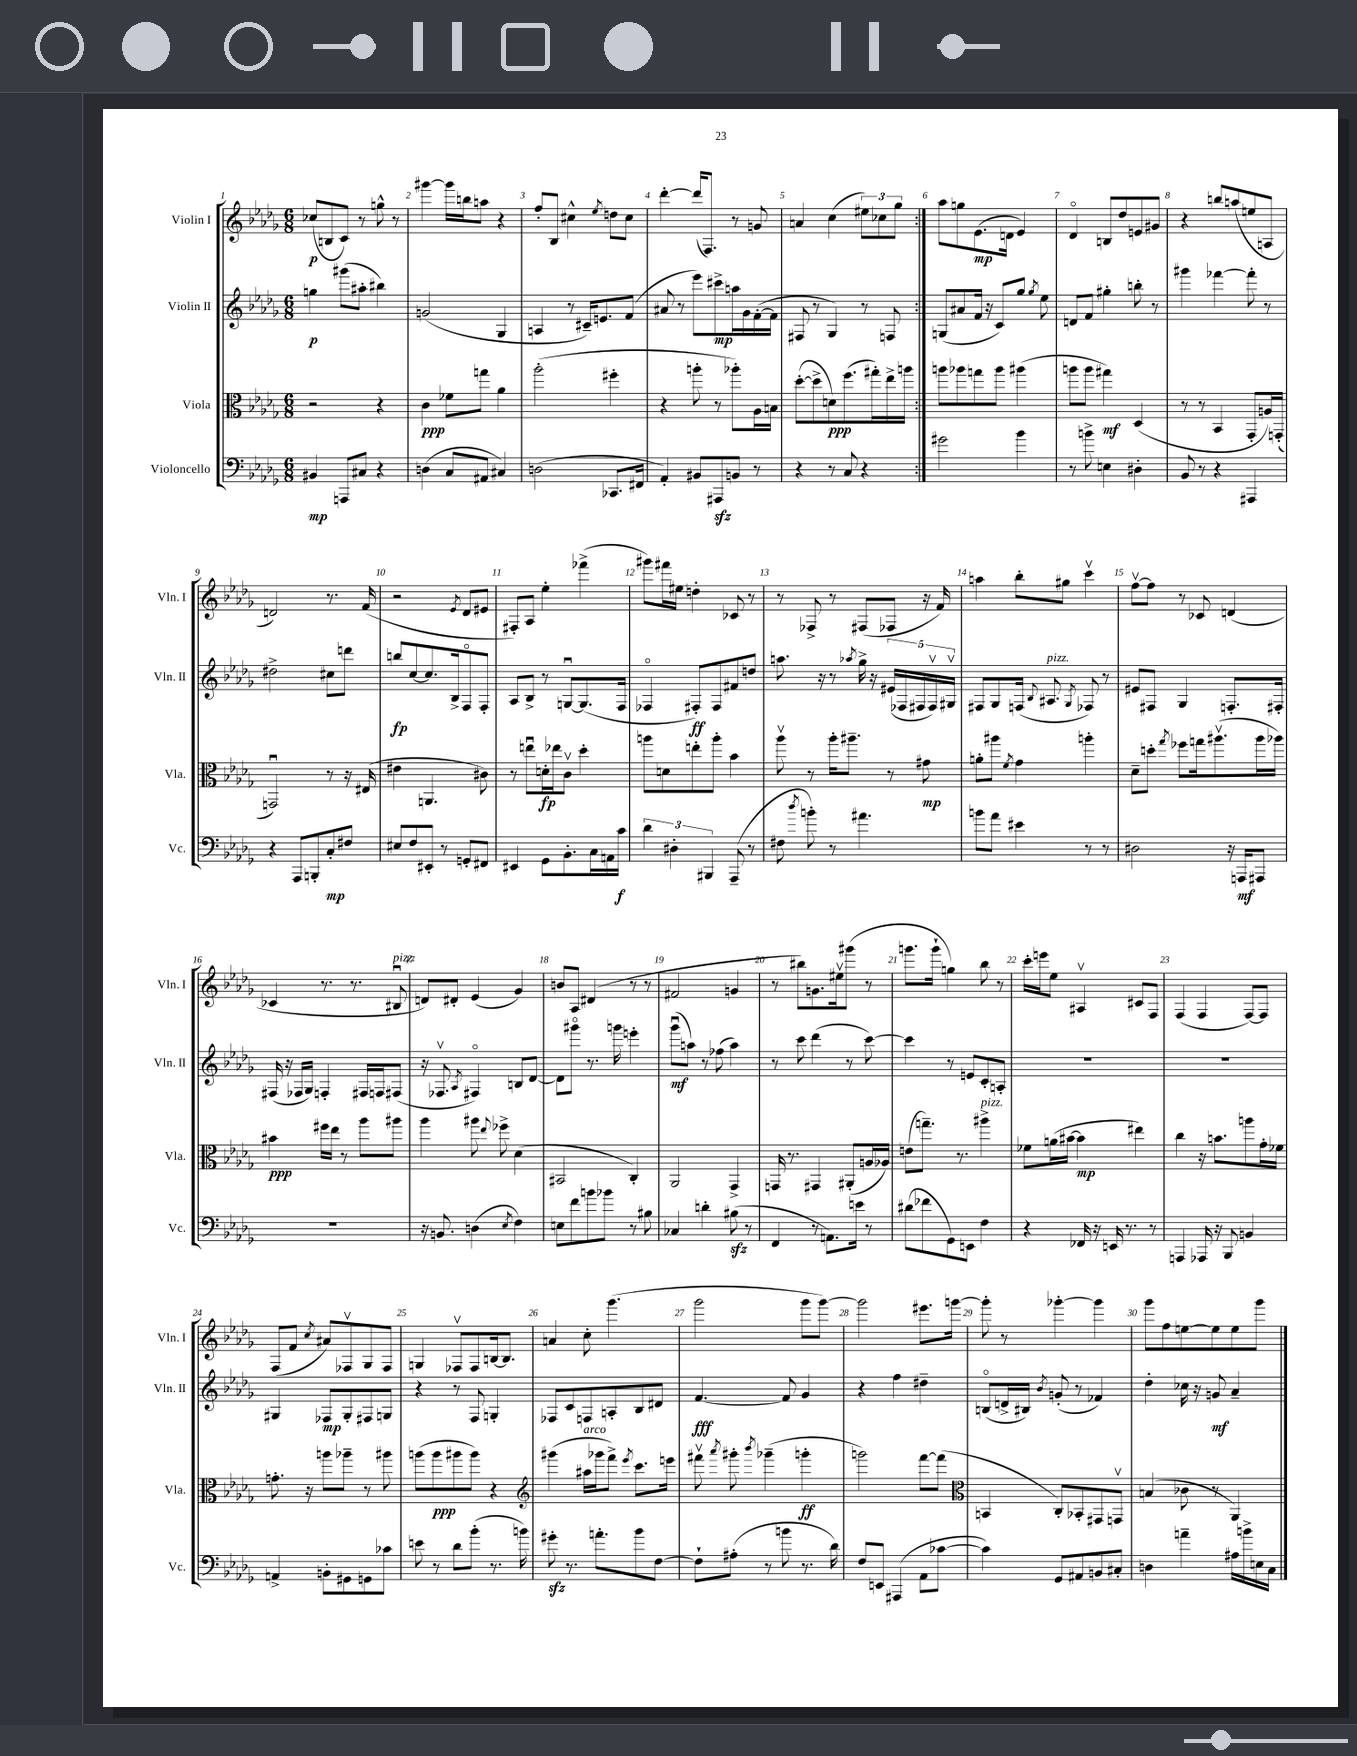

**kern	**kern	**kern	**kern
*staff4	*staff3	*staff2	*staff1
*clefF4	*clefC3	*clefG2	*clefG2
*k[b-e-a-d-g-]	*k[b-e-a-d-g-]	*k[b-e-a-d-g-]	*k[b-e-a-d-g-]
*M6/8	*M6/8	*M6/8	*M6/8
4BB#	2r	4gg	(8cc-
.	.	.	8B
8AAA	.	(8ggg#	8c)
8C#	.	8aa#'	8r
4r	4r	4bb#)	8gg^^
.	.	.	8r
=	=	=	=
(4D	4c	(2g	[4ggg#
8C	8f-	.	16ggg#]
.	.	.	16bb
8AA#	8gg	.	8aa
4C#)	4a-	4G-	4r
=	=	=	=
(2D	(2aa-'	4A	8ff'
.	.	.	8B-
.	.	8r	4cc#^^
.	.	16c#~)	.
.	.	8.e	.
.	.	.	8qee-
8.CC-	4ff#'	.	8dd
.	.	(8f	8cc#
16FF#	.	.	.
=	=	=	=
4AA-')	4r	8a#	[4ddd-'
.	.	8r	.
8BB#	8aa'	8eee-)	(16ddd-]
.	.	.	8.F)
8AAA#	8r	8ccc#^	.
8BB	8aa-')	16aa	8r
.	.	16g-	.
8r	16A-	([16f'	8g
.	16B	16f]	.
=	=	=	=
4r	([8dd-'	8F#	4a
.	8dd-^]	8r	.
8r	8d)	4G-)	(4cc
8C	(8.ff	.	.
4r	.	8r	12ee#)
.	16gg#')	.	.
.	.	.	12cc-
.	16ee-^	8F	.
.	.	.	12gg-
.	16aa	.	.
=:|!	=:|!	=:|!	=:|!
2g#	8aa	(8G	8aa-
.	8aa-	8a#	8gg
.	8gg	16f	(8.e-
.	.	16r	.
.	8aa-	8c)	.
.	.	.	16d
4b-	(4aa#	8gg-	4e-)
.	.	8qgg-	.
.	.	8ee-	.
=	=	=	=
8r	8aa	8d	4d-o
8b^	8aa	8f	.
4E	4gg#)	4gg#'	8B
.	.	.	8dd-
4D#'	(4D-	8bb'	8e
.	.	8r	8g#
=	=	=	=
8BB-	8r	4ggg#	4r
8r	8r	.	.
4r	4BB-	[4fff-	8bb
.	.	.	(8aa
4AAA#	8GG-'	8fff-']	8ee
.	16A)	8r	8A
.	(16GG'	.	.
=	=	=	=
4r	2GGu)	2dd#^	2d)
8AAA-	.	.	.
8BBB'	.	.	.
8C'	8r	8cc#	8.r
8F#	16r	8ddd	.
.	(16E#	.	(16f
=	=	=	=
8E#	4e#	8bb	2r
8F	.	[8cc	.
8EE#'	4.AA	8.cc]	.
8r	.	.	.
.	.	16B-^	.
.	.	.	8qe-
8GG'	.	8Fo	8d-
8FF#	8c#)	8F'	8e#
=	=	=	=
4EE#	8r	8A-	8F#')
.	8eeu	8B-^	8A-
8GG-	16d'	8r	4ee-'
.	16ee-	.	.
8.BB-'	8cv	[8Gu	.
.	4dd-'	(8.G]	(4fff-^
16C	.	.	.
16AA	.	.	.
16c	.	16F	.
=	=	=	=
6d-	8aa	4F-o	8ggg#)
.	8d	.	16fff#
6D#'	.	.	.
.	.	.	16ee#
.	8ee'	8F#')	4dd'
6BBB#	.	.	.
.	8aa'	8F#	.
(8AAA-~	4b-	8f#	8c-
8r	.	8dd	8r
=	=	=	=
8F#	8aa-v	8.aa	8r
8qdd-	.	.	.
8b')	8r	.	8F-^
.	.	16r	.
8r	16aa-'	8r	8r
.	8.aa#~	.	.
.	.	8qaa-	.
4.a#	.	16gg-^	(8F#
.	.	16r	.
.	8r	(20e#	8F-
.	.	20F-	.
.	.	20F#	.
.	8g#	.	16r
.	.	20F#v)	.
.	.	.	16f)
.	.	20G#v	.
=	=	=	=
8b	8a'	8F#	4aa
8a-	8aa#	8G-	.
.	8qf	.	.
4e#	4g-	(16F	8bb-'
.	.	8qqB-	.
.	.	8.A#	.
.	.	.	8gg#
.	.	8qG-	.
8r	4aa'	8F-)	4cccv
8r	.	8r	.
=	=	=	=
2D#	8d-~	8e#	[8ffv
.	8dd'	8F#	8ff]
.	8qgg-	.	.
.	8ff-	4G-	8r
.	16gg	.	8c-
.	(8.aa#v	.	.
16r	.	8.F'	(4d
16AAA	.	.	.
8AAA#	16aa#	.	.
.	16aa-)	16F#'	.
=	=	=	=
2.r	4b#	(16F#	4c-
.	.	16r	.
.	.	16F-	.
.	.	16G-)	.
.	16ff#	4F'	8.r
.	16ee-	.	.
.	8r	.	.
.	.	.	8.r
.	8aa-	16F#	.
.	.	16F	.
.	8aa#	(8F#	8B#u
=	=	=	=
16r	4aa-	16r	8d)
8.BB	.	8.F-v	.
.	.	.	8d#'
.	.	8qA-	.
(4D	8aa#	4F#o)	(4e-
.	8qqee-	.	.
.	8ff-^	.	.
8qE-	.	.	.
4F)	(4d-	8B	4g-)
.	.	[8d-	.
=	=	=	=
8E	2BB#	8d-]	8b
8f	.	8ggg#o	8A-
8b	.	8.r	(4d#
8b-	.	.	.
.	.	16ggg	.
8r	4C')	4eee'	8r
8B#	.	.	8r
=	=	=	=
4C-	2AA-	(8ggg-u	2f#
.	.	8aa)	.
4d'	.	8r	.
.	.	(8ff-	.
(8B#	4GG-^	4aa)	4g
8r	.	.	.
=	=	=	=
4FF	16GG	8r	8r
.	8.r	.	.
.	.	8ccc	8bb#)
8r	4GG#	(4ddd-	8.g
8.AA)	.	.	.
.	.	.	16ee#v
.	(8AA#'	8r	(8ggg#
16e	.	.	.
8r	16A	[8ccc)	8r
.	16A-)	.	.
=	=	=	=
(8d#	(8e	4ccc]	8.ggg
8f-	8.gg~)	.	.
.	.	.	16ggg`
8GG-)	.	8r	4gg)
.	8.r	.	.
8EE	.	8e	.
4F	4aa#^	8c'	8bb-
.	.	8A'	8r
=	=	=	=
4r	8f-	2.r	16ccc'
.	.	.	16eee
.	(16a	.	8ee-
.	[16b#	.	.
16FF-	4b#]	.	4A#v
16r	.	.	.
16EE	.	.	.
8.r	.	.	.
.	4ee#)	.	8c#
8r	.	.	8F
=	=	=	=
4AAA	4cc	2.r	(4F
16AAA-	16r	.	4F
16r	8.b	.	.
8BBB-	.	.	.
4BB	8aa	.	[8F)
.	16g-'	.	8F]
.	16f-	.	.
=	=	=	=
4AA^	8.g'	4G#	(8F
.	.	.	8f
.	16r	.	.
.	.	.	8qcc
8BB'	8aa	8F-	8a#)
8GG#	8aa-~	8G#'	8F-v
8GG	8r	8F#	8G-
8c-	8aa#	8G	8F-
=	=	=	=
8e	(8aa	4r	4G
8r	8aa	.	.
8d-	8aa#	8r	8F-v
(8b-'	8aa#)	8F	8F-
8.r	4r	4G'	[16B
.	.	.	8.B]
16b)	.	.	.
=	=	=	=
*	*clefG2	*	*
8g#'	(4ggg#	8F-	4a
8.r	.	8c	.
.	16aa#	8F	8cc'
8.a'	16ggg-	.	.
.	8fff^)	8A'	(4.ggg-
.	8qeee-	.	.
8b-	8.ccc	8B-	.
[8F	.	8d#	.
.	16eee	.	.
=	=	=	=
8F`]	8fff#v	[4.f	2ggg-
.	8qaaa-	.	.
(8A#'	8ggg#'	.	.
.	8qbbb-	.	.
8r	(4ggg-~	.	.
8b	.	8f]	.
8.r	4ggg'	4g-	8ggg-
.	.	.	[8ggg-)
16d-)	.	.	.
=	=	=	=
8F	2ggg)	4r	2ggg-]
8EE	.	.	.
(4AAA#	.	4ff	.
8AA-	[8fff	4dd#~	8.eee#
[8c-	(8fff]	.	.
.	.	.	[16ggg
=	=	=	=
*	*clefC3	*	*
4c-])	4BB	(8Bo	8ggg']
.	.	16d^	8r
.	.	16B#)	.
.	.	8qb-	.
8GG-	8C')	(8g'	[4ggg-'
8AA#	8BB-'	8r	.
8BB	8GG#	4f-)	4ggg-]
8C#'	8GGv	.	.
=	=	=	=
4D	(4B	4dd-'	8ggg-
.	.	.	8ff
4a~	8c-	16cc-	[8ee
.	.	16r	.
.	8r	8g	8ee]
16A#	4AA-)	4a-~	8ee
16b^	.	.	.
16E	.	.	8ggg-
16C	.	.	.
==	==	==	==
*-	*-	*-	*-
